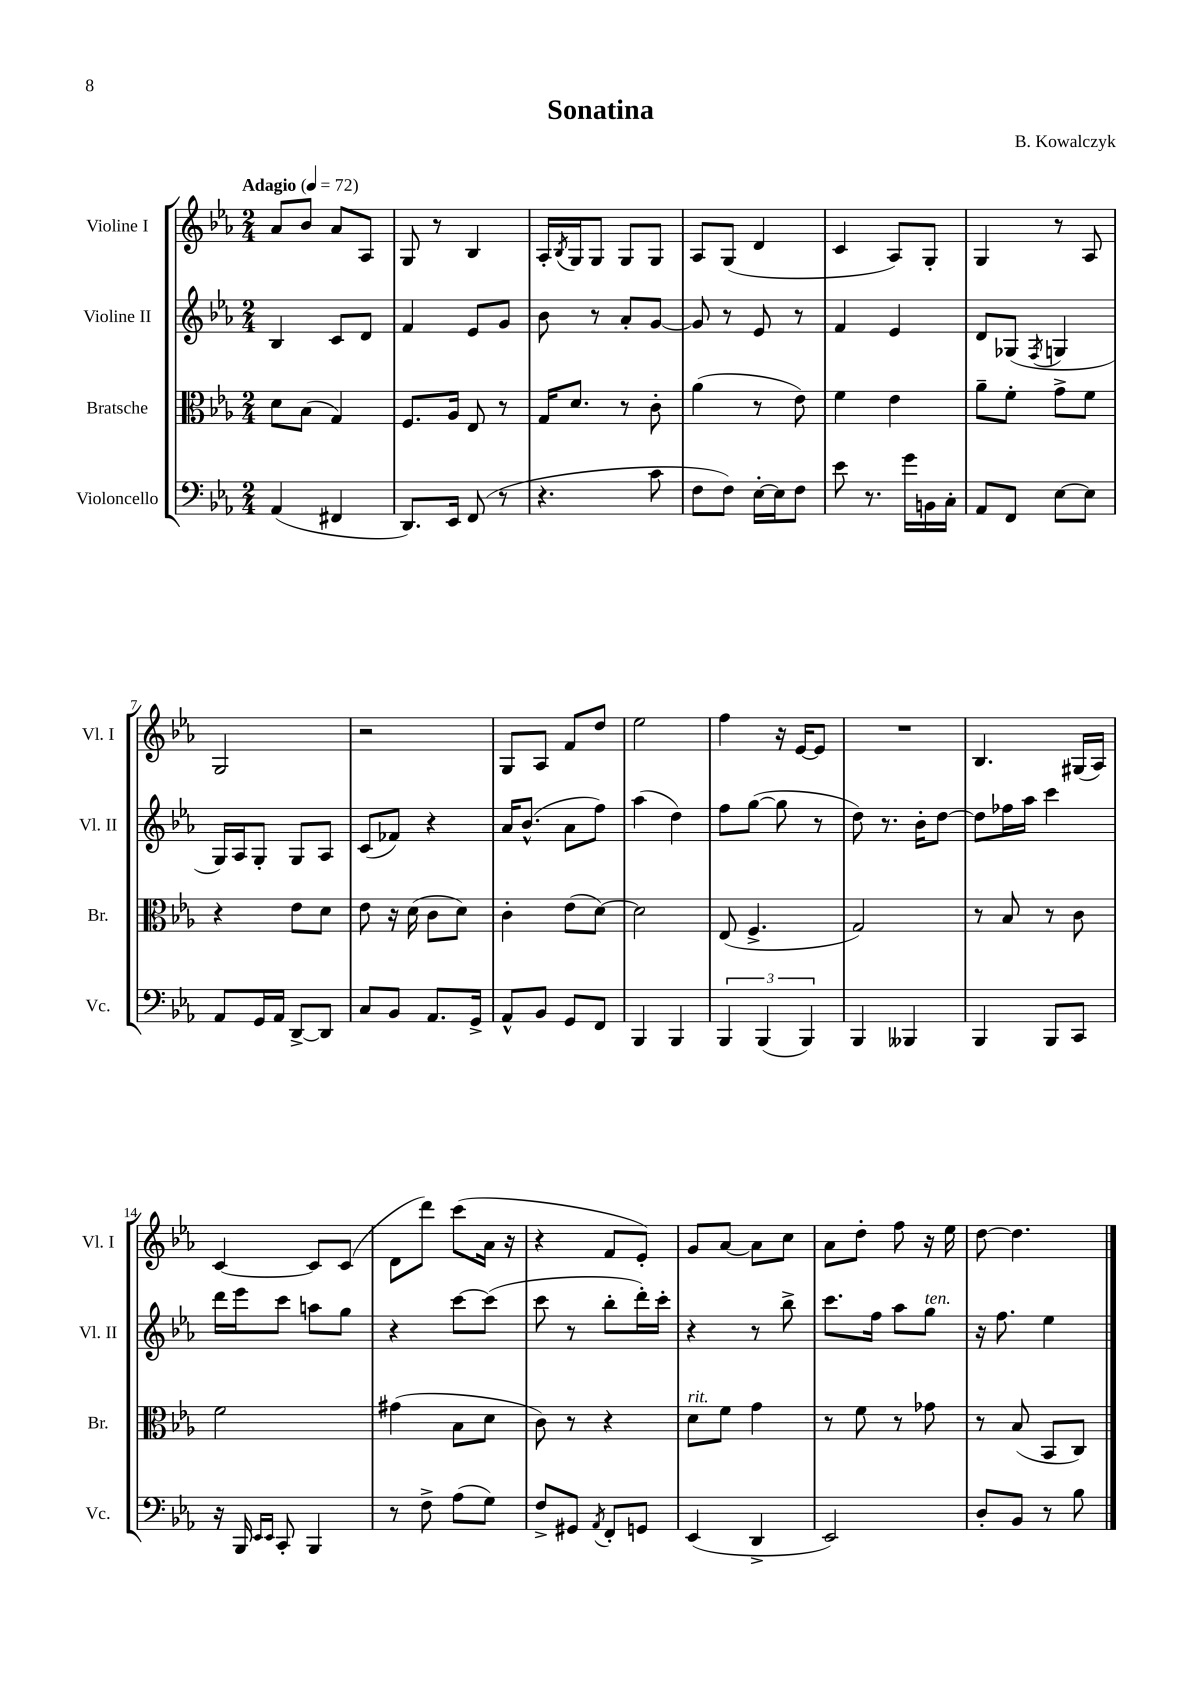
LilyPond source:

\header { title = "Sonatina" composer = "B. Kowalczyk" }
<<
\new StaffGroup <<
\new Staff = "s0" \with { instrumentName = "Violine I" shortInstrumentName = "Vl. I" } {
    \clef treble \key ees \major \numericTimeSignature \time 2/4 \tempo "Adagio" 4 = 72
    aes'8 bes'8 aes'8 aes8 |
    g8 r8 bes4 |
    aes16-. \acciaccatura { bes8 } g16 g8 g8 g8 |
    aes8 g8( d'4 |
    c'4 aes8) g8-. |
    g4 r8 aes8 |
    g2 |
    r2 |
    g8 aes8 f'8 d''8 |
    ees''2 |
    f''4 r16 ees'16~ ees'8 |
    R2 |
    bes4. gis16( aes16) |
    c'4~ c'8 c'8( |
    d'8 d'''8) c'''8( aes'16 r16 |
    r4 f'8 ees'8-.) |
    g'8 aes'8~ aes'8 c''8 |
    aes'8 d''8-. f''8 r16 ees''16 |
    d''8~ d''4. \bar "|." |
}
\new Staff = "s1" \with { instrumentName = "Violine II" shortInstrumentName = "Vl. II" } {
    \clef treble \key ees \major \numericTimeSignature \time 2/4
    bes4 c'8 d'8 |
    f'4 ees'8 g'8 |
    bes'8 r8 aes'8-. g'8~ |
    g'8 r8 ees'8 r8 |
    f'4 ees'4 |
    d'8 ges8( \acciaccatura { f8 } g4 |
    g16) aes16 g8-. g8 aes8 |
    c'8( fes'8) r4 |
    aes'16 bes'8.-^( aes'8 f''8) |
    aes''4( d''4) |
    f''8 g''8~( g''8 r8 |
    d''8) r8. bes'16-. d''8~ |
    d''8 fes''16 aes''16 c'''4 |
    d'''16 ees'''16 c'''8 a''8 g''8 |
    r4 c'''8~ c'''8( |
    c'''8 r8 bes''8-. d'''16-.) c'''16-. |
    r4 r8 bes''8-> |
    c'''8. f''16 aes''8 g''8^\markup { \italic "ten." } |
    r16 f''8. ees''4 \bar "|." |
}
\new Staff = "s2" \with { instrumentName = "Bratsche" shortInstrumentName = "Br." } {
    \clef alto \key ees \major \numericTimeSignature \time 2/4
    d'8 bes8( g4) |
    f8. aes16 ees8 r8 |
    g16 d'8. r8 c'8-. |
    aes'4( r8 ees'8) |
    f'4 ees'4 |
    aes'8-- f'8-. g'8-> f'8 |
    r4 ees'8 d'8 |
    ees'8 r16 d'16( c'8 d'8) |
    c'4-. ees'8( d'8~) |
    d'2 |
    ees8( f4.-> |
    g2) |
    r8 bes8 r8 c'8 |
    f'2 |
    gis'4( bes8 d'8 |
    c'8) r8 r4 |
    d'8^\markup { \italic "rit." } f'8 g'4 |
    r8 f'8 r8 ges'8 |
    r8 bes8( bes,8 c8) \bar "|." |
}
\new Staff = "s3" \with { instrumentName = "Violoncello" shortInstrumentName = "Vc." } {
    \clef bass \key ees \major \numericTimeSignature \time 2/4
    aes,4( fis,4 |
    d,8.) ees,16 f,8( r8 |
    r4. c'8 |
    f8 f8) ees16~-. ees16 f8 |
    ees'8 r8. g'16 b,16 c16-. |
    aes,8 f,8 ees8~ ees8 |
    aes,8 g,16 aes,16 d,8~-> d,8 |
    c8 bes,8 aes,8. g,16-> |
    aes,8-^ bes,8 g,8 f,8 |
    bes,,4 bes,,4 |
    \tuplet 3/2 { bes,,4 bes,,4( bes,,4) } |
    bes,,4 beses,,4 |
    bes,,4 bes,,8 c,8 |
    r16 bes,,16 \grace { ees,16 ees,16 } c,8-. bes,,4 |
    r8 f8-> aes8( g8) |
    f8-> gis,8 \acciaccatura { aes,8 } f,8-. g,8 |
    ees,4( d,4-> |
    ees,2) |
    d8-. bes,8 r8 bes8 \bar "|." |
}
>>
>>
